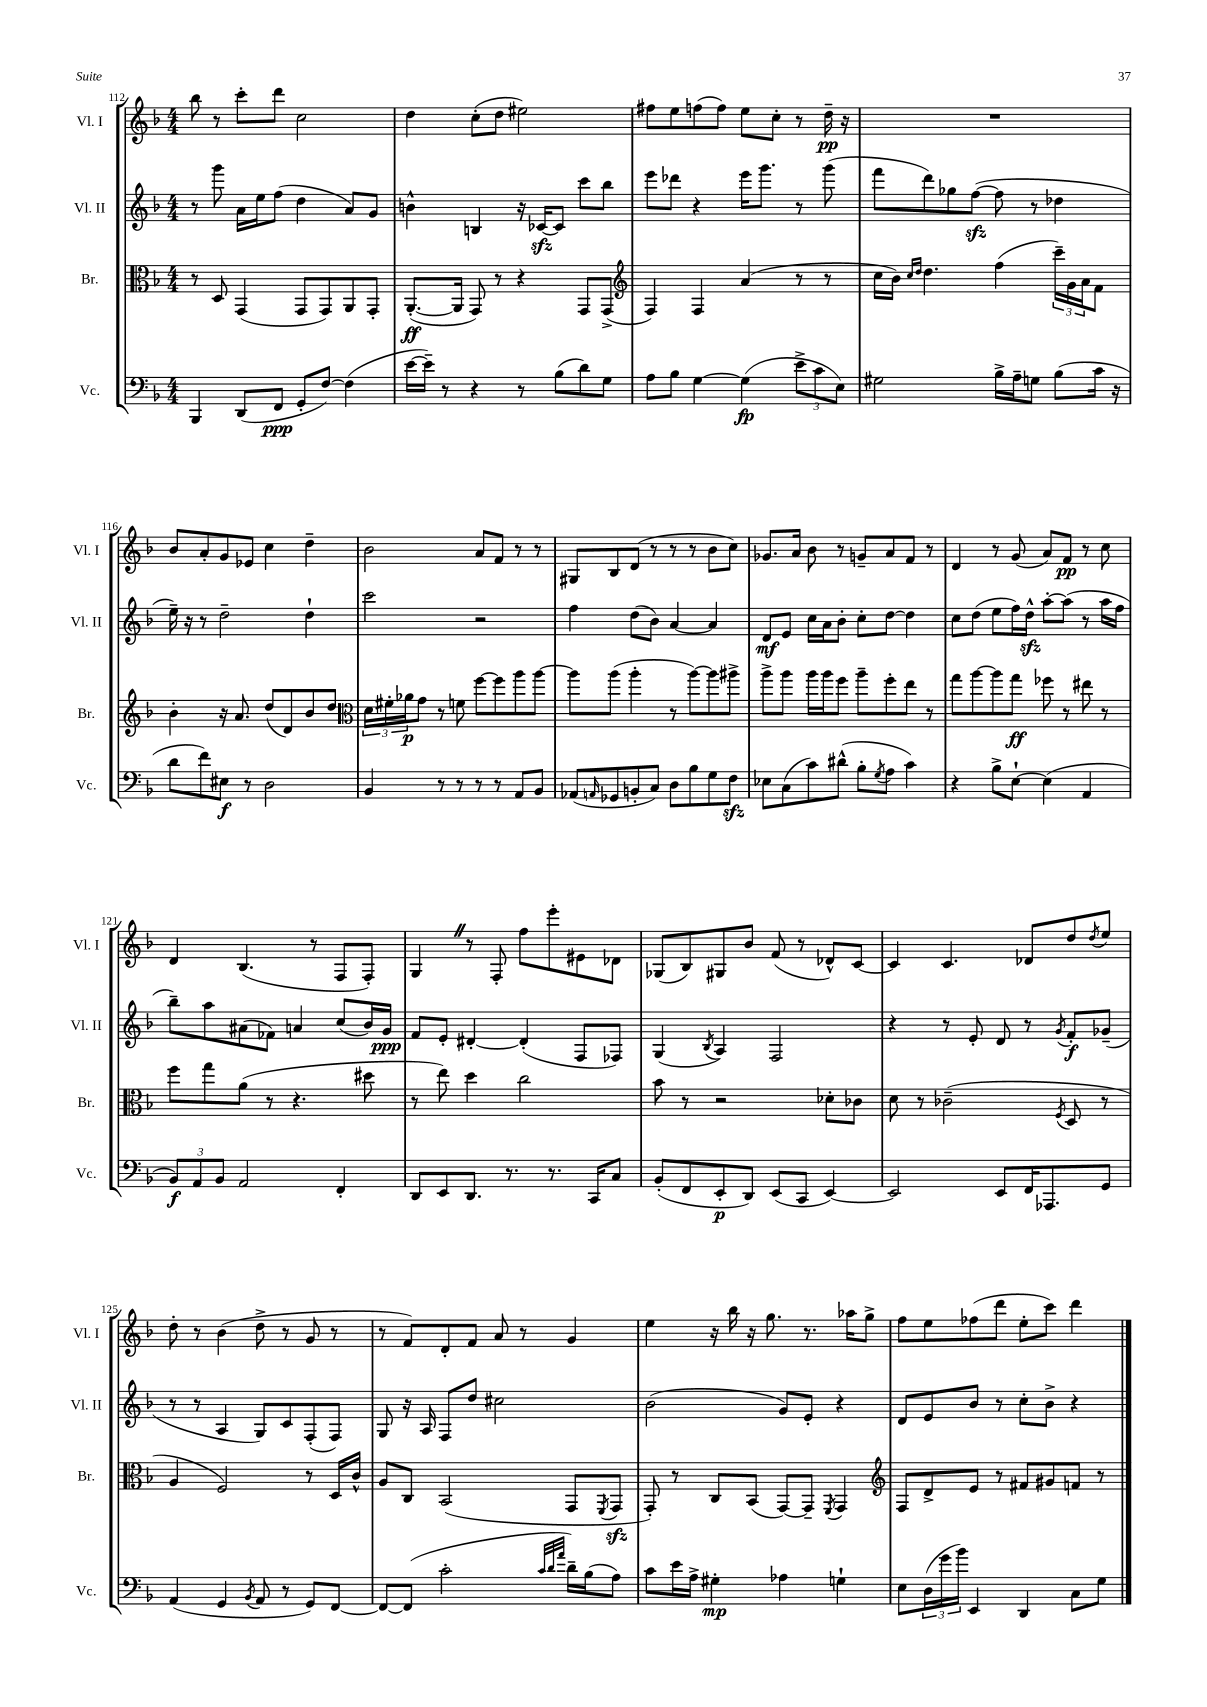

**kern	**dynam	**kern	**dynam	**kern	**dynam	**kern	**dynam
*part4	*part4	*part3	*part3	*part2	*part2	*part1	*part1
*staff4	*staff4	*staff3	*staff3	*staff2	*staff2	*staff1	*staff1
*I"Vc.	*	*I"Br.	*	*I"Vl. II	*	*I"Vl. I	*
*I'Vc.	*	*I'Br.	*	*I'Vl. II	*	*I'Vl. I	*
*clefF4	*	*clefC3	*	*clefG2	*	*clefG2	*
*k[b-]	*	*k[b-]	*	*k[b-]	*	*k[b-]	*
*M4/4	*	*M4/4	*	*M4/4	*	*M4/4	*
=112	=112	=112	=112	=112	=112	=112	=112
4BBB-/	.	8r	.	8r	.	8bb-\	.
.	.	8D/	.	8ggg\	.	8r	.
(8DD/L	.	(4GG/	.	16a\LL	.	8ccc'\L	.
.	.	.	.	16ee\J	.	.	.
8FF/J	ppp	.	.	(8ff\J	.	8ddd\J	.
8GG'/L	.	8GG/L	.	4dd\	.	2cc\	.
[8F/J)	.	8GG/)	.	.	.	.	.
(4F\]	.	8AA/	.	8a/L)	.	.	.
.	.	8GG'/J	.	8g/J	.	.	.
=113	=113	=113	=113	=113	=113	=113	=113
[16e\LL	.	([8.AA'/L	ff	4bn^^\	.	4dd\	.
16e~\JJ])	.	.	.	.	.	.	.
8r	.	.	.	.	.	.	.
.	.	16AA/Jk]	.	.	.	.	.
4r	.	8GG/)	.	4Bn/	.	(8cc'\L	.
.	.	8r	.	.	.	8dd\J	.
8r	.	4r	.	16r	.	2ee#X\)	.
.	.	.	.	[16c-Xzz/KL	.	.	.
(8B-\L	.	.	.	8c-/J]	.	.	.
8d\)	.	8GG/L	.	8ccc\L	.	.	.
8G\J	.	(8GG^/J	.	8bb-\J	.	.	.
=114	=114	=114	=114	=114	=114	=114	=114
*	*	*clefG2	*	*	*	*	*
8A\L	.	4F/)	.	8eee\L	.	8ff#X\L	.
8B-\J	.	.	.	8ddd-X\J	.	8ee\	.
[4G\	.	4F/	.	4r	.	(8ffn\	.
.	.	.	.	.	.	8ff\J)	.
(4G\]	fp	(4a/	.	16eee\KL	.	8ee\L	.
.	.	.	.	8.ggg\J	.	.	.
.	.	.	.	.	.	8cc'\J	.
12e^\L	.	8r	.	8r	.	8r	.
12c\	.	.	.	.	.	.	.
.	.	8r	.	(8ggg\	.	16dd~\	pp
12E\J)	.	.	.	.	.	.	.
.	.	.	.	.	.	16r	.
=115	=115	=115	=115	=115	=115	=115	=115
2G#X\	.	16cc\LL	.	8fff\L	.	1r	.
.	.	16b-\JJ)	.	.	.	.	.
.	.	16qqcc/LL	.	.	.	.	.
.	.	16qqdd/JJ	.	.	.	.	.
.	.	4.dd\	.	8ddd\)	.	.	.
.	.	.	.	8gg-X\	.	.	.
.	.	.	.	([8ffzz\J	.	.	.
16B-^\LL	.	(4ff\	.	8ff\]	.	.	.
16A~\J	.	.	.	.	.	.	.
8Gn\J	.	.	.	8r	.	.	.
(8B-\L	.	24ccc~\LL)	.	4dd-X\	.	.	.
.	.	24g\	.	.	.	.	.
.	.	24a\J	.	.	.	.	.
16c\Jk	.	8f\J	.	.	.	.	.
16r	.	.	.	.	.	.	.
!!LO:LB:g=z
=116	=116	=116	=116	=116	=116	=116	=116
8d\L	.	4b-'\	.	16ee~\)	.	8b-/L	.
.	.	.	.	16r	.	.	.
8f\)	.	.	.	8r	.	8a'/	.
8E#X\J	f	16r	.	2dd~\	.	8g/	.
.	.	8.a/	.	.	.	.	.
8r	.	.	.	.	.	8e-X/J	.
2D\	.	(8dd/L	.	.	.	4cc\	.
.	.	8d/)	.	.	.	.	.
.	.	8b-/	.	4dd`\	.	4dd~\	.
.	.	8dd/J	.	.	.	.	.
=117	=117	=117	=117	=117	=117	=117	=117
*	*	*clefC3	*	*	*	*	*
4BB-/	.	24d\LL	.	2ccc\	.	2b-\	.
.	.	24f#X'\	.	.	.	.	.
.	.	24a-X\J	p	.	.	.	.
.	.	8g\J	.	.	.	.	.
8r	.	8r	.	.	.	.	.
8r	.	8fn\	.	.	.	.	.
8r	.	[8ff\L	.	2r	.	8a/L	.
8r	.	8ff\]	.	.	.	8f/J	.
8AA/L	.	8aa\	.	.	.	8r	.
8BB-/J	.	[8aa\J	.	.	.	8r	.
=118	=118	=118	=118	=118	=118	=118	=118
(8AA-X/L	.	8aa\L]	.	4ff\	.	8G#X/L	.
16qqAAn/	.	.	.	.	.	.	.
8GG-X/	.	(8aa\J	.	.	.	8B-/	.
8BBn'/	.	4aa'\	.	(8dd\L	.	(8d/J	.
8C/J)	.	.	.	8b-\J)	.	8r	.
8D\L	.	8r	.	[4a/	.	8r	.
8B-\	.	[8aa\L)	.	.	.	8r	.
8G\	.	8aa\]	.	4a/]	.	8b-\L	.
8Fzz\J	.	8aa#X^\J	.	.	.	8cc\J)	.
=119	=119	=119	=119	=119	=119	=119	=119
8E-X\L	.	8aa^\L	.	8d/L	mf	8.g-X/L	.
(8C\	.	8aa\J	.	8e/J	.	.	.
.	.	.	.	.	.	16a/Jk	.
8c\)	.	16aa\LL	.	16cc\LL	.	8b-\	.
.	.	16aa\J	.	16a\J	.	.	.
(8d#X^^\J	.	8ff\J	.	8b-'\J	.	8r	.
8B-'\L	.	8aa~\L	.	8cc'\L	.	8gn~/L	.
8qG/	.	.	.	.	.	.	.
8A\J	.	8ff'\	.	[8dd\J	.	8a/	.
4c\)	.	8ee\J	.	4dd\]	.	8f/J	.
.	.	8r	.	.	.	8r	.
=120	=120	=120	=120	=120	=120	=120	=120
4r	.	8gg\L	.	8cc\L	.	4d/	.
.	.	[8aa\	.	(8dd\J	.	.	.
8B-^\L	.	8aa\]	.	8ee\L	.	8r	.
[8E`\J	.	8gg\J	ff	16ff\L)	.	(8g/	.
.	.	.	.	16ddzz^^\JJ	.	.	.
(4E\]	.	8ff-X\	.	[8aa'\L	.	8a/L)	.
.	.	8r	.	(8aa\J]	.	8f/J	pp
4AA/	.	8ee#X\	.	8r	.	8r	.
.	.	8r	.	16aa\LL	.	8cc\	.
.	.	.	.	16ff\JJ	.	.	.
!!LO:LB:g=z
=121	=121	=121	=121	=121	=121	=121	=121
12BB-/L)	f	8ff\L	.	8bb-~\L)	.	4d/	.
12AA/	.	.	.	.	.	.	.
.	.	8gg\	.	8aa\	.	.	.
12BB-/J	.	.	.	.	.	.	.
2AA/	.	(8a\J	.	(8a#X\	.	(4.B-/	.
.	.	8r	.	8f-X\J)	.	.	.
.	.	4.r	.	4an/	.	.	.
.	.	.	.	.	.	8r	.
4FF'/	.	.	.	(8cc/L	.	8F/L	.
.	.	8dd#X\	.	16b-/L)	.	8F'/J)	.
.	.	.	.	16g/JJ	ppp	.	.
=122	=122	=122	=122	=122	=122	=122	=122
8DD/L	.	8r	.	8f/L	.	4GZ/	.
8EE/	.	8ee\)	.	8e'/J	.	.	.
8.DD/J	.	4dd\	.	[4d#X'/	.	8r	.
.	.	.	.	.	.	8F'/	.
8.r	.	.	.	.	.	.	.
.	.	2cc\	.	(4d#'/]	.	8ff\L	.
8.r	.	.	.	.	.	8eee'\	.
.	.	.	.	8F/L	.	8e#X\	.
16CC/KL	.	.	.	.	.	.	.
8C/J	.	.	.	8F-X/J)	.	8d-X\J	.
=123	=123	=123	=123	=123	=123	=123	=123
(8BB-'/L	.	8b-\	.	(4G/	.	(8G-X/L	.
8FF/	.	8r	.	.	.	8B-/)	.
.	.	.	.	8qB-/	.	.	.
8EE'/	p	2r	.	4A/)	.	8G#X/	.
8DD/J)	.	.	.	.	.	8b-/J	.
(8EE/L	.	.	.	2F/	.	(8f/	.
8CC/J	.	.	.	.	.	8r	.
[4EE/)	.	8d-X'\L	.	.	.	8d-X^^/L)	.
.	.	8c-X\J	.	.	.	[8c/J	.
=124	=124	=124	=124	=124	=124	=124	=124
2EE/]	.	8d\	.	4r	.	4c/]	.
.	.	8r	.	.	.	.	.
.	.	(2c-X~\	.	8r	.	4.c/	.
.	.	.	.	8e'/	.	.	.
8EE/L	.	.	.	8d/	.	.	.
16FF/K	.	.	.	8r	.	8d-X/L	.
8.AAA-X/	.	.	.	.	.	.	.
.	.	8qF/	.	8qg/	.	.	.
.	.	8D/	.	8f'/L	f	8dd/	.
.	.	.	.	.	.	8qdd/	.
8GG/J	.	8r	.	(8g-X~/J	.	8ee/J	.
!!LO:LB:g=z
=125	=125	=125	=125	=125	=125	=125	=125
(4AA/	.	4A/	.	8r	.	8dd'\	.
.	.	.	.	8r	.	8r	.
4GG/	.	2F/)	.	4A/	.	(4b-\	.
8qBB-/	.	.	.	.	.	.	.
8AA/	.	.	.	8G/L)	.	8dd^\	.
8r	.	.	.	8c/	.	8r	.
8GG/L)	.	8r	.	(8F'/	.	8g/	.
[8FF/J	.	16D/LL	.	8F/J)	.	8r	.
.	.	16c^^/JJ	.	.	.	.	.
=126	=126	=126	=126	=126	=126	=126	=126
8FF/L_	.	8A/L	.	8G/	.	8r	.
(8FF/J]	.	8C/J	.	16r	.	8f/L)	.
.	.	.	.	16A/	.	.	.
2c'\	.	(2BB-/	.	8F/L	.	8d'/	.
.	.	.	.	8dd/J	.	8f/J	.
.	.	.	.	2cc#X\	.	8a/	.
.	.	.	.	.	.	8r	.
32qqc/LLL	.	.	.	.	.	.	.
32qqd/	.	.	.	.	.	.	.
32qqa/JJJ	.	.	.	.	.	.	.
16d~\LL)	.	8GG/L	.	.	.	4g/	.
(16B-\J	.	.	.	.	.	.	.
.	.	8qFF/	.	.	.	.	.
8A\J)	.	8GGzz/J	.	.	.	.	.
=127	=127	=127	=127	=127	=127	=127	=127
8c\L	.	8GG'/)	.	(2b-\	.	4ee\	.
16e\L	.	8r	.	.	.	.	.
16A^\JJ	.	.	.	.	.	.	.
4G#X'\	mp	8C/L	.	.	.	16r	.
.	.	.	.	.	.	16bb-\	.
.	.	(8BB-/J	.	.	.	16r	.
.	.	.	.	.	.	8.gg\	.
4A-X\	.	[8GG/L)	.	8g/L)	.	.	.
.	.	8GG~/J]	.	8e'/J	.	8.r	.
.	.	8qFF/	.	.	.	.	.
4Gn`\	.	4GG/	.	4r	.	.	.
.	.	.	.	.	.	16aa-X\KL	.
.	.	.	.	.	.	8gg^\J	.
=128	=128	=128	=128	=128	=128	=128	=128
*	*	*clefG2	*	*	*	*	*
8E\L	.	8F/L	.	8d/L	.	8ff\L	.
(24D\L	.	8d^/	.	8e/	.	8ee\	.
24g\	.	.	.	.	.	.	.
24b-\JJ)	.	.	.	.	.	.	.
4EE/	.	8e/J	.	8b-/J	.	(8ff-X\	.
.	.	8r	.	8r	.	8ddd\J	.
4DD/	.	8f#X/L	.	8cc'\L	.	8ee'\L	.
.	.	8g#X/	.	8b-^\J	.	8ccc\J)	.
8C\L	.	8fn/J	.	4r	.	4ddd\	.
8G\J	.	8r	.	.	.	.	.
==	==	==	==	==	==	==	==
*-	*-	*-	*-	*-	*-	*-	*-
